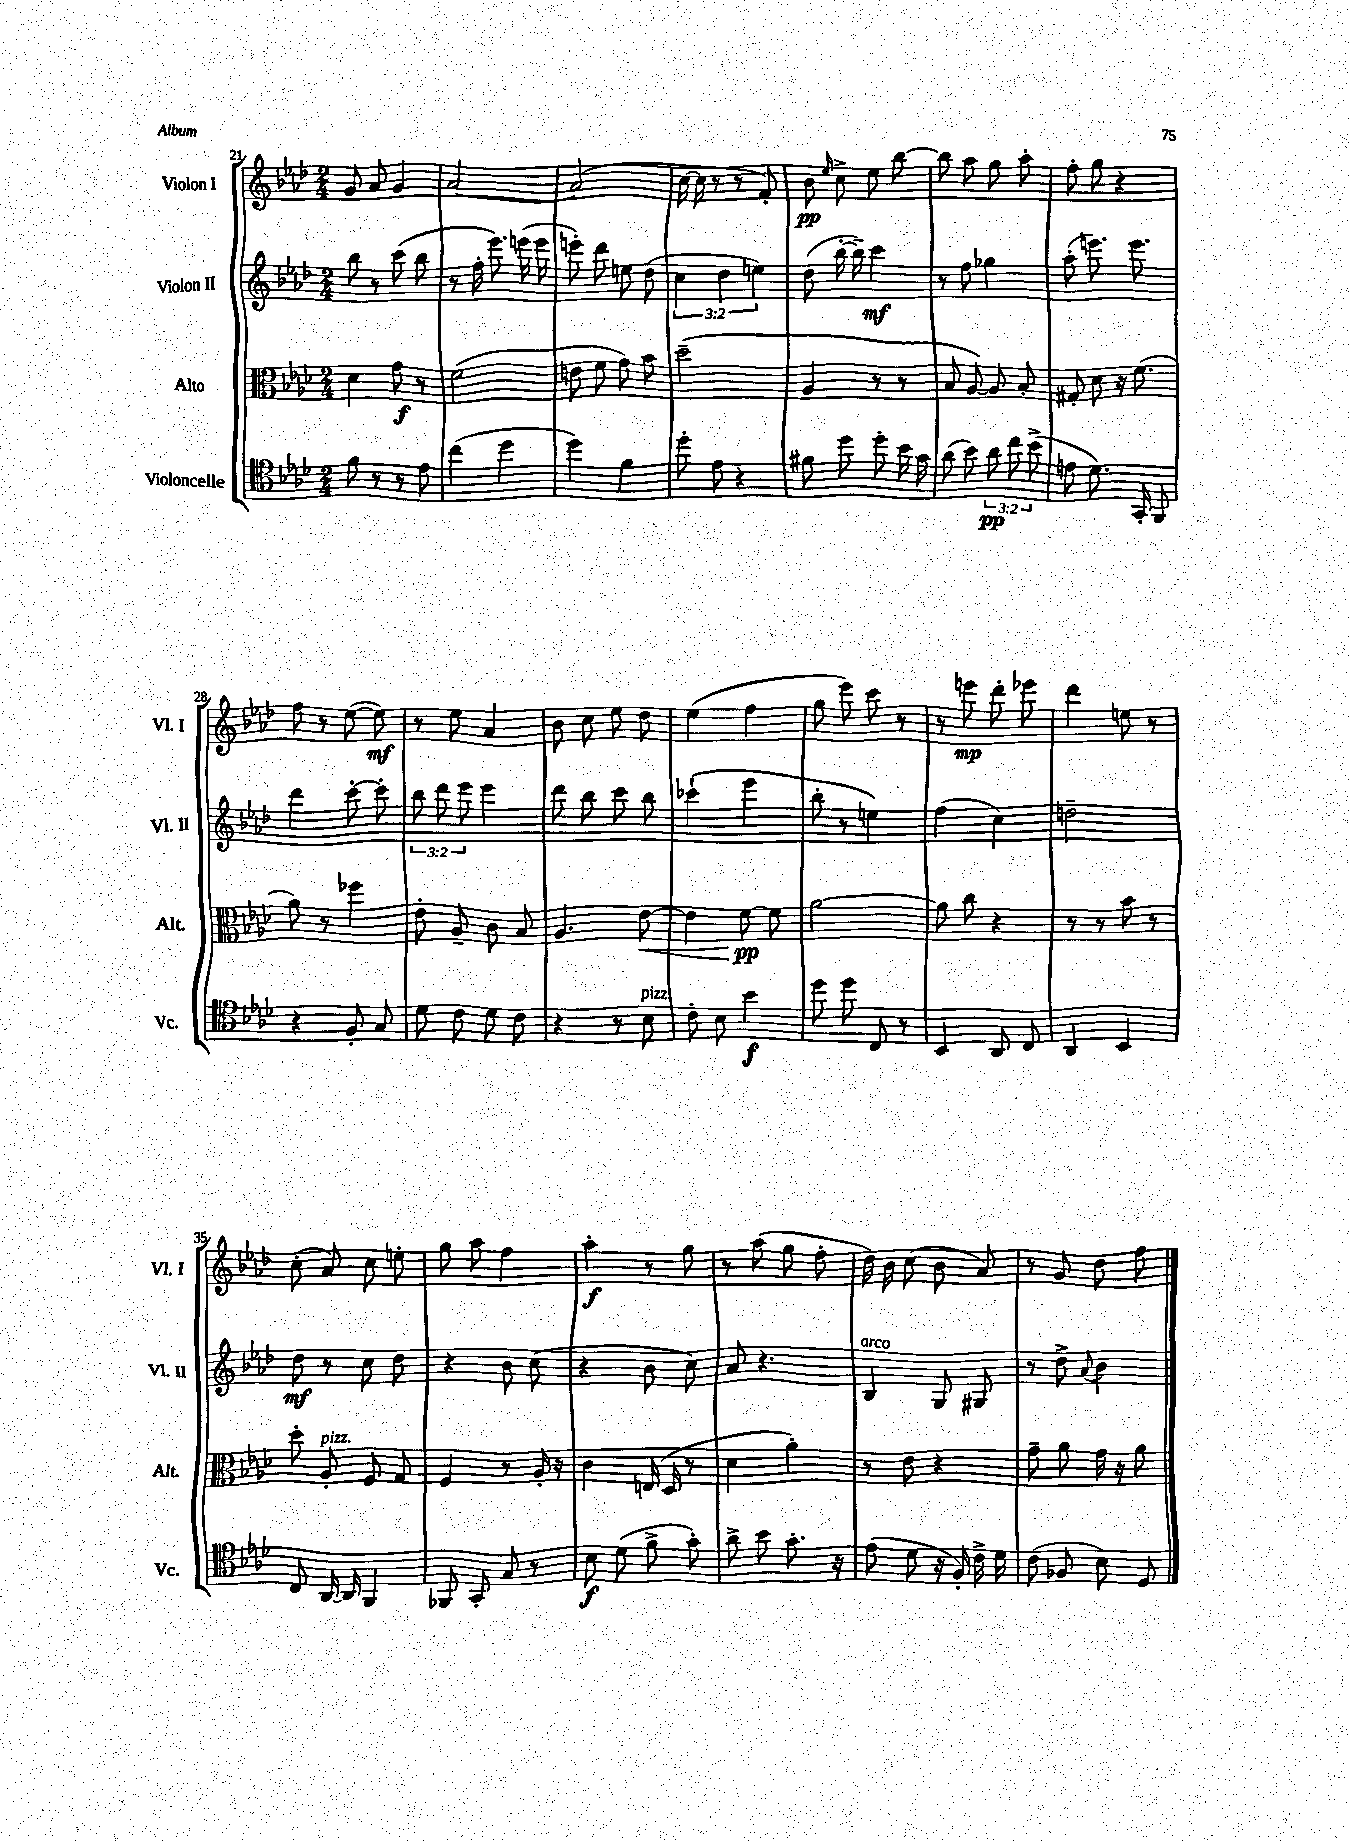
<<
\new StaffGroup <<
\new Staff = "s0" \with { instrumentName = "Violon I" shortInstrumentName = "Vl. I" } {
    \clef treble \key aes \major \numericTimeSignature \time 2/4
    \autoBeamOff g'8 aes'8 g'4 |
    aes'2~ |
    aes'2( |
    c''16~ c''16 r8 r8 f'8-.) |
    bes'8\pp \grace { ees''16 } c''8-> ees''8 bes''8~ |
    bes''8 aes''8 g''8 aes''8-. |
    f''8-. g''8 r4 |
    f''8 r8 ees''8~( ees''8\mf) |
    r8 ees''8 aes'4 |
    bes'8 c''8 ees''8 des''8 |
    ees''4( f''4 |
    g''8 ees'''8) c'''8 r8 |
    r8 e'''8\mp des'''8-. ees'''8 |
    des'''4 e''8 r8 |
    c''8-.( aes'8) c''8 e''8-. |
    g''8 aes''8 f''4 |
    aes''4-.\f r8 g''8 |
    r8 aes''8( g''8 f''8-. |
    des''16) bes'16 c''8( bes'8 aes'8) |
    r8 g'8 des''8 f''8 \bar "|." |
}
\new Staff = "s1" \with { instrumentName = "Violon II" shortInstrumentName = "Vl. II" } {
    \clef treble \key aes \major \numericTimeSignature \time 2/4 \override Staff.TupletNumber.text = #tuplet-number::calc-fraction-text
    \autoBeamOff bes''8 r8 c'''8( bes''8 |
    r8 f''16-. ees'''8.) e'''16( e'''16 |
    e'''8-.) des'''8 e''8 des''8( |
    \tuplet 3/2 { c''4 des''4 e''4) } |
    des''8( bes''16~-. bes''16--) c'''4\mf |
    r8 f''8 ges''4 |
    aes''8-.( e'''8.) e'''8. |
    des'''4 c'''8~-. c'''8-. |
    \tuplet 3/2 { bes''8 des'''8 ees'''8 } ees'''4 |
    des'''8 bes''8 c'''8 bes''8 |
    ces'''4-!( ees'''4 |
    bes''8-. r8 e''4) |
    f''4( c''4) |
    d''2-- |
    des''8\mf r8 c''8 des''8 |
    r4 bes'8 c''8( |
    r4 bes'8 c''8) |
    aes'8 r4. |
    bes4^\markup { \italic "arco" } g8 gis8 |
    r8 des''8-> \appoggiatura { aes'8 } bes'4 \bar "|." |
}
\new Staff = "s2" \with { instrumentName = "Alto" shortInstrumentName = "Alt." } {
    \clef alto \key aes \major \numericTimeSignature \time 2/4
    \autoBeamOff des'4 g'8\f r8 |
    f'2( |
    e'8 f'8 g'8) bes'8 |
    des''2--( |
    aes4 r8 r8 |
    bes8 aes8~) aes8 bes8-. |
    gis8-. des'8 r16 f'8.( |
    aes'8) r8 fes''4 |
    ees'8-. aes8-- c'8 bes8 |
    aes4. ees'8~\< |
    ees'4 f'8~\pp\! f'8 |
    aes'2~ |
    aes'8 c''8 r4 |
    r8 r8 bes'8 r8 |
    des''8-. aes8-.^\markup { \italic "pizz." } f8 g8 |
    f4 r8 aes16-. r16 |
    c'4 e16( des16 r8 |
    des'4 aes'4-.) |
    r8 ees'8 r4 |
    g'8-- aes'8 g'16 r16 aes'8 \bar "|." |
}
\new Staff = "s3" \with { instrumentName = "Violoncelle" shortInstrumentName = "Vc." } {
    \clef tenor \key aes \major \numericTimeSignature \time 2/4 \override Staff.TupletNumber.text = #tuplet-number::calc-fraction-text
    \autoBeamOff f'8 r8 r8 ees'8 |
    c''4( des''4 |
    des''4) f'4 |
    des''8-. ees'8 r4 |
    fis'8 des''8 des''8-. bes'16 g'16 |
    aes'8( bes'8) \tuplet 3/2 { aes'8\pp c''8 bes'8->( } |
    e'8 des'8.) g,16-. f,8 |
    r4 f8-. g8 |
    des'8 c'8 des'8 c'8 |
    r4 r8 bes8^\markup { \italic "pizz." } |
    c'8-. bes8 bes'4\f |
    des''8 des''8 c8 r8 |
    bes,4 aes,8 c8 |
    aes,4 bes,4 |
    c8 aes,16~ aes,16 f,4 |
    fes,8 g,8-. g8 r8 |
    bes8\f des'8( f'8-> g'8-.) |
    aes'8-> bes'8 g'8.-. r16 |
    ees'8( des'8 r16 f16-.) c'16-> des'16 |
    c'8( fes8 bes8) des8 \bar "|." |
}
>>
>>
\layout { \context { \Score currentBarNumber = #21 } }
